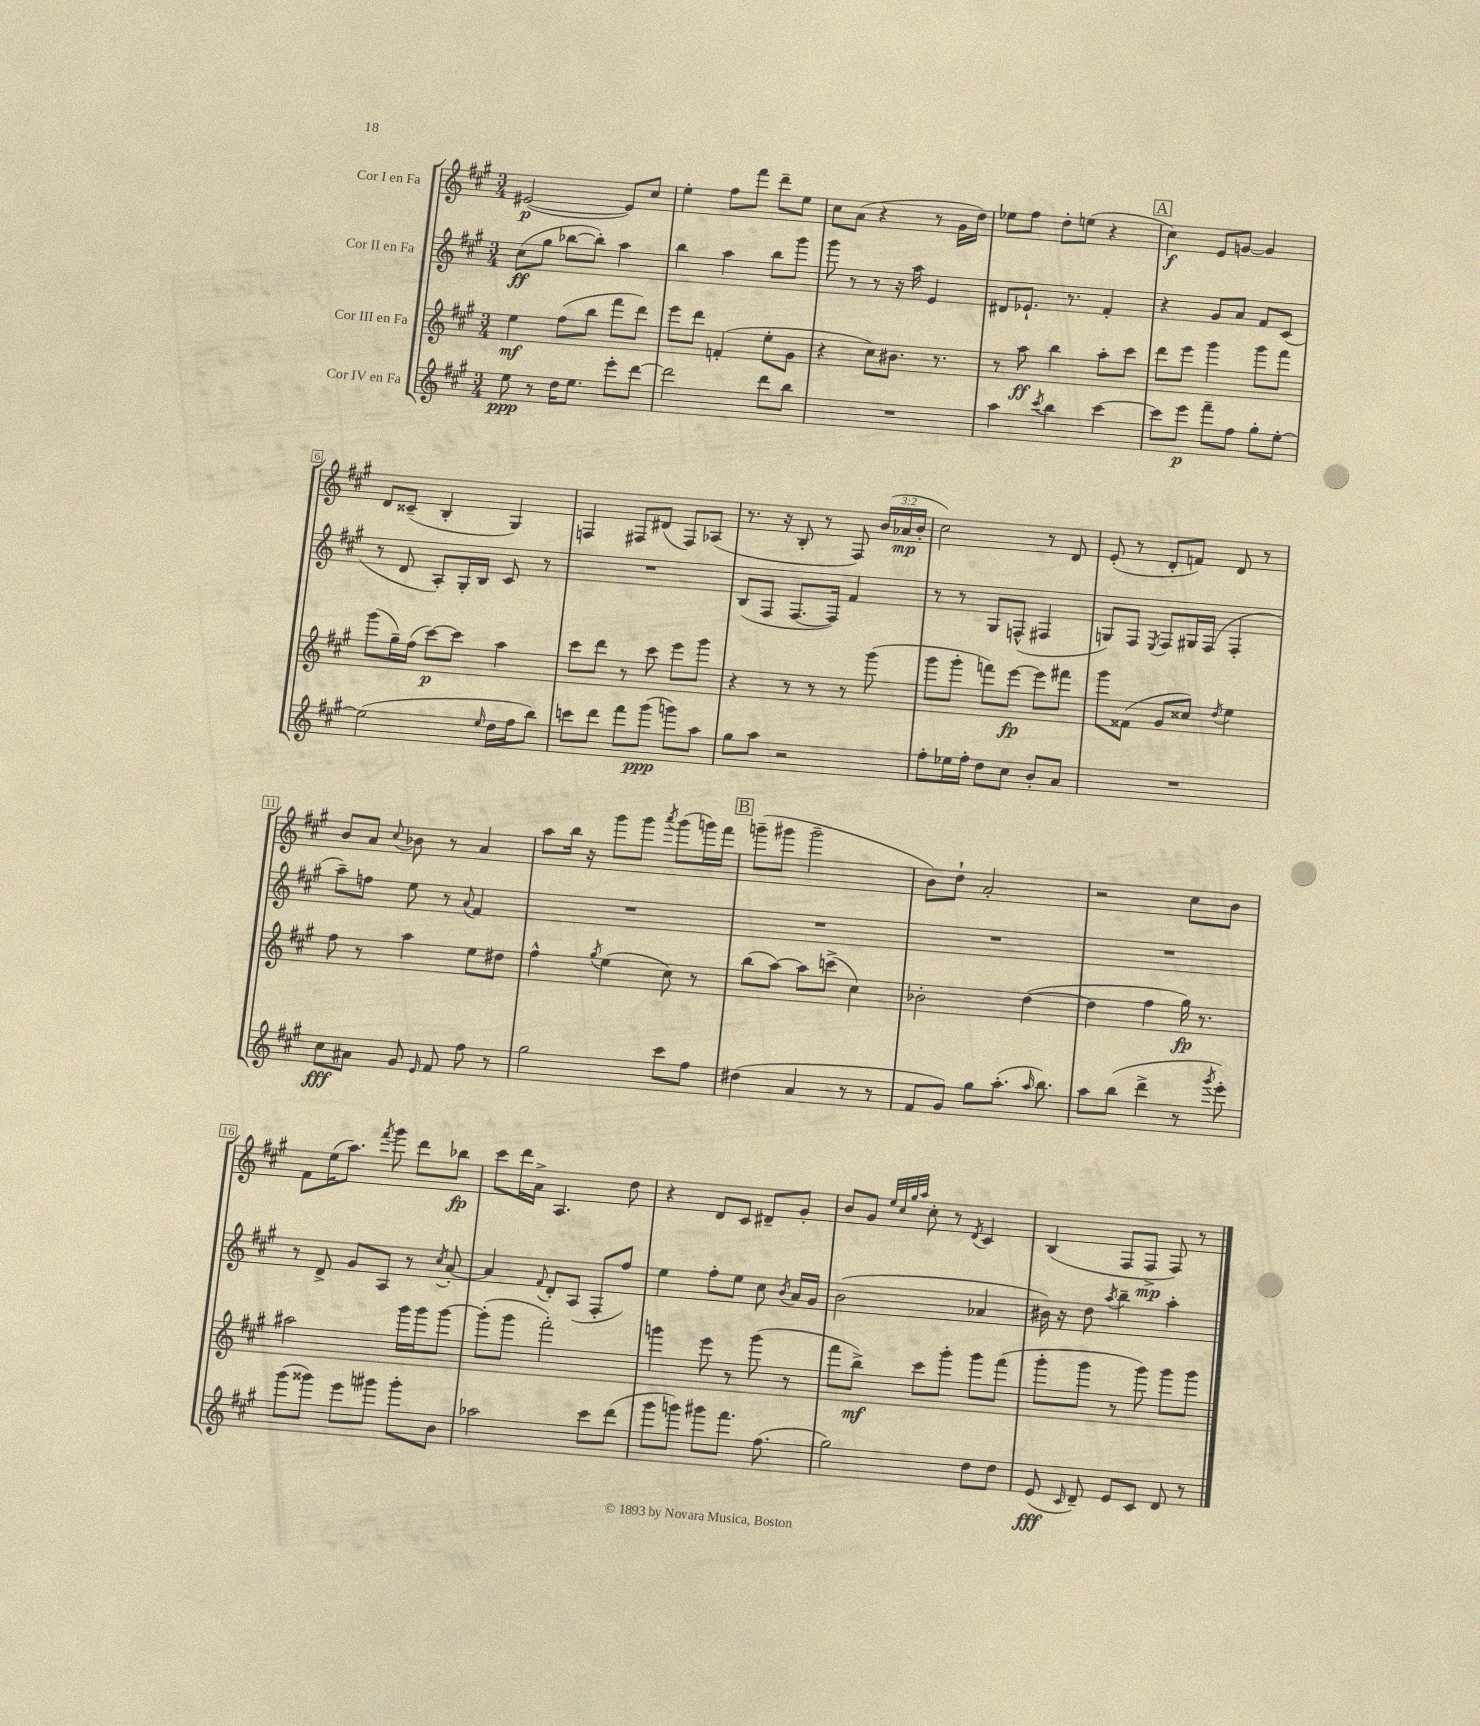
<<
\new StaffGroup <<
\new Staff = "s0" \with { instrumentName = "Cor I en Fa" } {
    \clef treble \key a \major \numericTimeSignature \time 3/4 \override Staff.TupletNumber.text = #tuplet-number::calc-fraction-text
    \autoBeamOff eis'2~\p( eis'8[) cis''8] |
    e''4-. fis''8[ fis'''8] d'''8[-- e''8] |
    cis''8[ a'8]( r4 r8 gis'16[ d''16]) |
    ees''8[ fis''8] d''8[-. e''8]( r4 |
    \mark \markup { \box "A" } cis''4\f) e'8[ g'8]~ g'4 |
    d'8[ cisis'8]--( b4-. gis4) |
    f4 fis8[ dis'8]( fis8[) aes8]( |
    r8. r16 b8-. r8 fis8) \tuplet 3/2 { b'16[( aes'16\mp b'16]-. } |
    cis''2) r8 d'8 |
    e'8-.( r8 d'8[-. f'8]) d'8 r8 |
    b'8[ a'8] \appoggiatura { cis''8 } bes'8 r8 a'4 |
    a''8[ b''16] r16 gis'''8[ gis'''8] \acciaccatura { a'''8 } gis'''8[( g'''16) fis'''16] |
    \mark \markup { \box "B" } g'''8[--( gis'''8] gis'''2-- |
    b'8[) d''8]-! a'2-. |
    r2 cis''8[ b'8] |
    fis'8[ e''16( a''8.]) \acciaccatura { fis'''8 } gis'''8 d'''8[ bes''8]\fp |
    cis'''8[ d'''16 a'16]-> a4. d''8 |
    r4 d'8[ cis'8] dis'8[-- gis'8]-. |
    b'8[ gis'8] \grace { e''32[ cis''32 gis''32 a''32] } cis''8-. r8 \acciaccatura { d'8 } cis'4 |
    b4( fis8[ fis8]->\mp fis8) r8 \bar "|." |
}
\new Staff = "s1" \with { instrumentName = "Cor II en Fa" } {
    \clef treble \key a \major \numericTimeSignature \time 3/4
    \autoBeamOff cis''8[\ff( gis''8] bes''8[~ bes''8]-.) a''4 |
    b''4 a''4 b''8[ gis'''8] |
    gis'''8 r8 r8 r16 a''16 e'4 |
    dis'8[ ees'8.]-! r8. fis'4-. |
    \mark \markup { \box "A" } r4 gis'8[ a'8] fis'8[ cis'8]( |
    r8 d'8 a8[-.) gis16-. b16] cis'8 r8 |
    R2. |
    b8[( fis8] fis8.[~ fis16]) fis'4 |
    r8 r8 gis8[ f8]-^( fis4 |
    g8[) fis8] \acciaccatura { e8 } fis8[ gis16 fis16]( fis4-. |
    a''8[--) f''8] e''8 r8 \appoggiatura { a'8 } fis'4 |
    R2. |
    \mark \markup { \box "B" } R2. |
    R2. |
    R2. |
    r8 d'8-> gis'8[ a8] r8 \acciaccatura { cis''8 } a'8~-. |
    a'4 \appoggiatura { fis'8 } d'8[-. a8]( fis8[-. fis''8]) |
    e''4 fis''8[-. e''8] cis''8 \acciaccatura { b'8 } a'16[ gis'16] |
    b'2( aes'4 |
    bis'16) r16 d''8 \acciaccatura { a''8 } b''4-- a''4-. \bar "|." |
}
\new Staff = "s2" \with { instrumentName = "Cor III en Fa" } {
    \clef treble \key a \major \numericTimeSignature \time 3/4
    \autoBeamOff e''4\mf fis''8[( b''8] fis'''8[ d'''8]) |
    e'''8[ d'''8] f'4-.( e''8[-. gis'8] |
    r4 cis''8[) bis'8.] r8. |
    r8 a''8\ff b''4 a''8[-. cis'''8] |
    \mark \markup { \box "A" } d'''8[ e'''8] gis'''4 gis'''8[ fis'''8] |
    gis'''8[( gis''16--) fis''16]( cis'''8[~\p) cis'''8] a''4 |
    cis'''8[ d'''8] r8 cis'''8 e'''8[ gis'''8] |
    r4 r8 r8 r8 gis'''8( |
    gis'''8[ gis'''8]-. f'''8[) e'''8]~\fp e'''8[ fis'''8] |
    gis'''8[ fisis'8]( gis'8[ cisis''8]) \acciaccatura { d''8 } e''4 |
    fis''8 r8 a''4 e''8[ dis''8] |
    fis''4-^ \acciaccatura { gis''8 } e''4( cis''8) r8 |
    \mark \markup { \box "B" } b''8[( a''8]~) a''8[ c'''8]->( cis''4) |
    bes'2-. d''4~( |
    d''4 fis''4 gis''16\fp) r8. |
    ais''2 gis'''16[ gis'''16 gis'''8]~ |
    gis'''8[-.( gis'''8] fis'''2-.) |
    g'''4 e'''8 r8 g'''8( r8 |
    fis'''8[ b''8]->\mf) cis'''8[ gis'''8]-. gis'''8[ fis'''8]( |
    gis'''8[-. gis'''8] r8 gis'''8) gis'''8[ gis'''8] \bar "|." |
}
\new Staff = "s3" \with { instrumentName = "Cor IV en Fa" } {
    \clef treble \key a \major \numericTimeSignature \time 3/4
    \autoBeamOff e''8\ppp r8 d''16[ e''8.] e'''8[-. d'''8]~ |
    d'''2 d'''8[ b''8] |
    R2. |
    a''4 \acciaccatura { cis'''8 } b''4 cis'''4~ |
    \mark \markup { \box "A" } cis'''8[ e'''8]\p fis'''8[-- fis''8] gis''8[-. e''8]~-. |
    e''2( \grace { e''16 } d''16[ fis''16 b''8]) |
    c'''8[ d'''8] fis'''8[ gis'''8]\ppp( g'''8[) a''8] |
    gis''8[ a''8] r2 |
    fis''8[-. ees''16 fis''16]-. d''8[ cis''8] b'8[-. a'8] |
    R2. |
    cis''8[\fff ais'8] gis'8 \grace { e'16 } fis'8 fis''8 r8 |
    gis''2 cis'''8[ fis''8] |
    \mark \markup { \box "B" } dis''4( a'4 r8 r8 |
    fis'8[ gis'8]) gis''8[ a''8.]-.( \grace { a''16 } b''8.) |
    a''8[ b''8]( d'''4-> r8 \acciaccatura { gis'''8 } e'''8-.) |
    gis'''8[( gisis'''8]) e'''8[ gis'''8] gis'''8[-. b'8] |
    aes''2 cis'''8[ d'''8]( |
    gis'''8[ g'''8]) gis'''8[ fis'''8.] fis''8.( |
    gis''2) d''8[ d''8] |
    e'8\fff( \grace { cis'16 } d'8--) e'8[ cis'8] d'8 r8 \bar "|." |
}
>>
>>
\layout { \context { \Score \override BarNumber.stencil = #(make-stencil-boxer 0.1 0.3 ly:text-interface::print) } }
